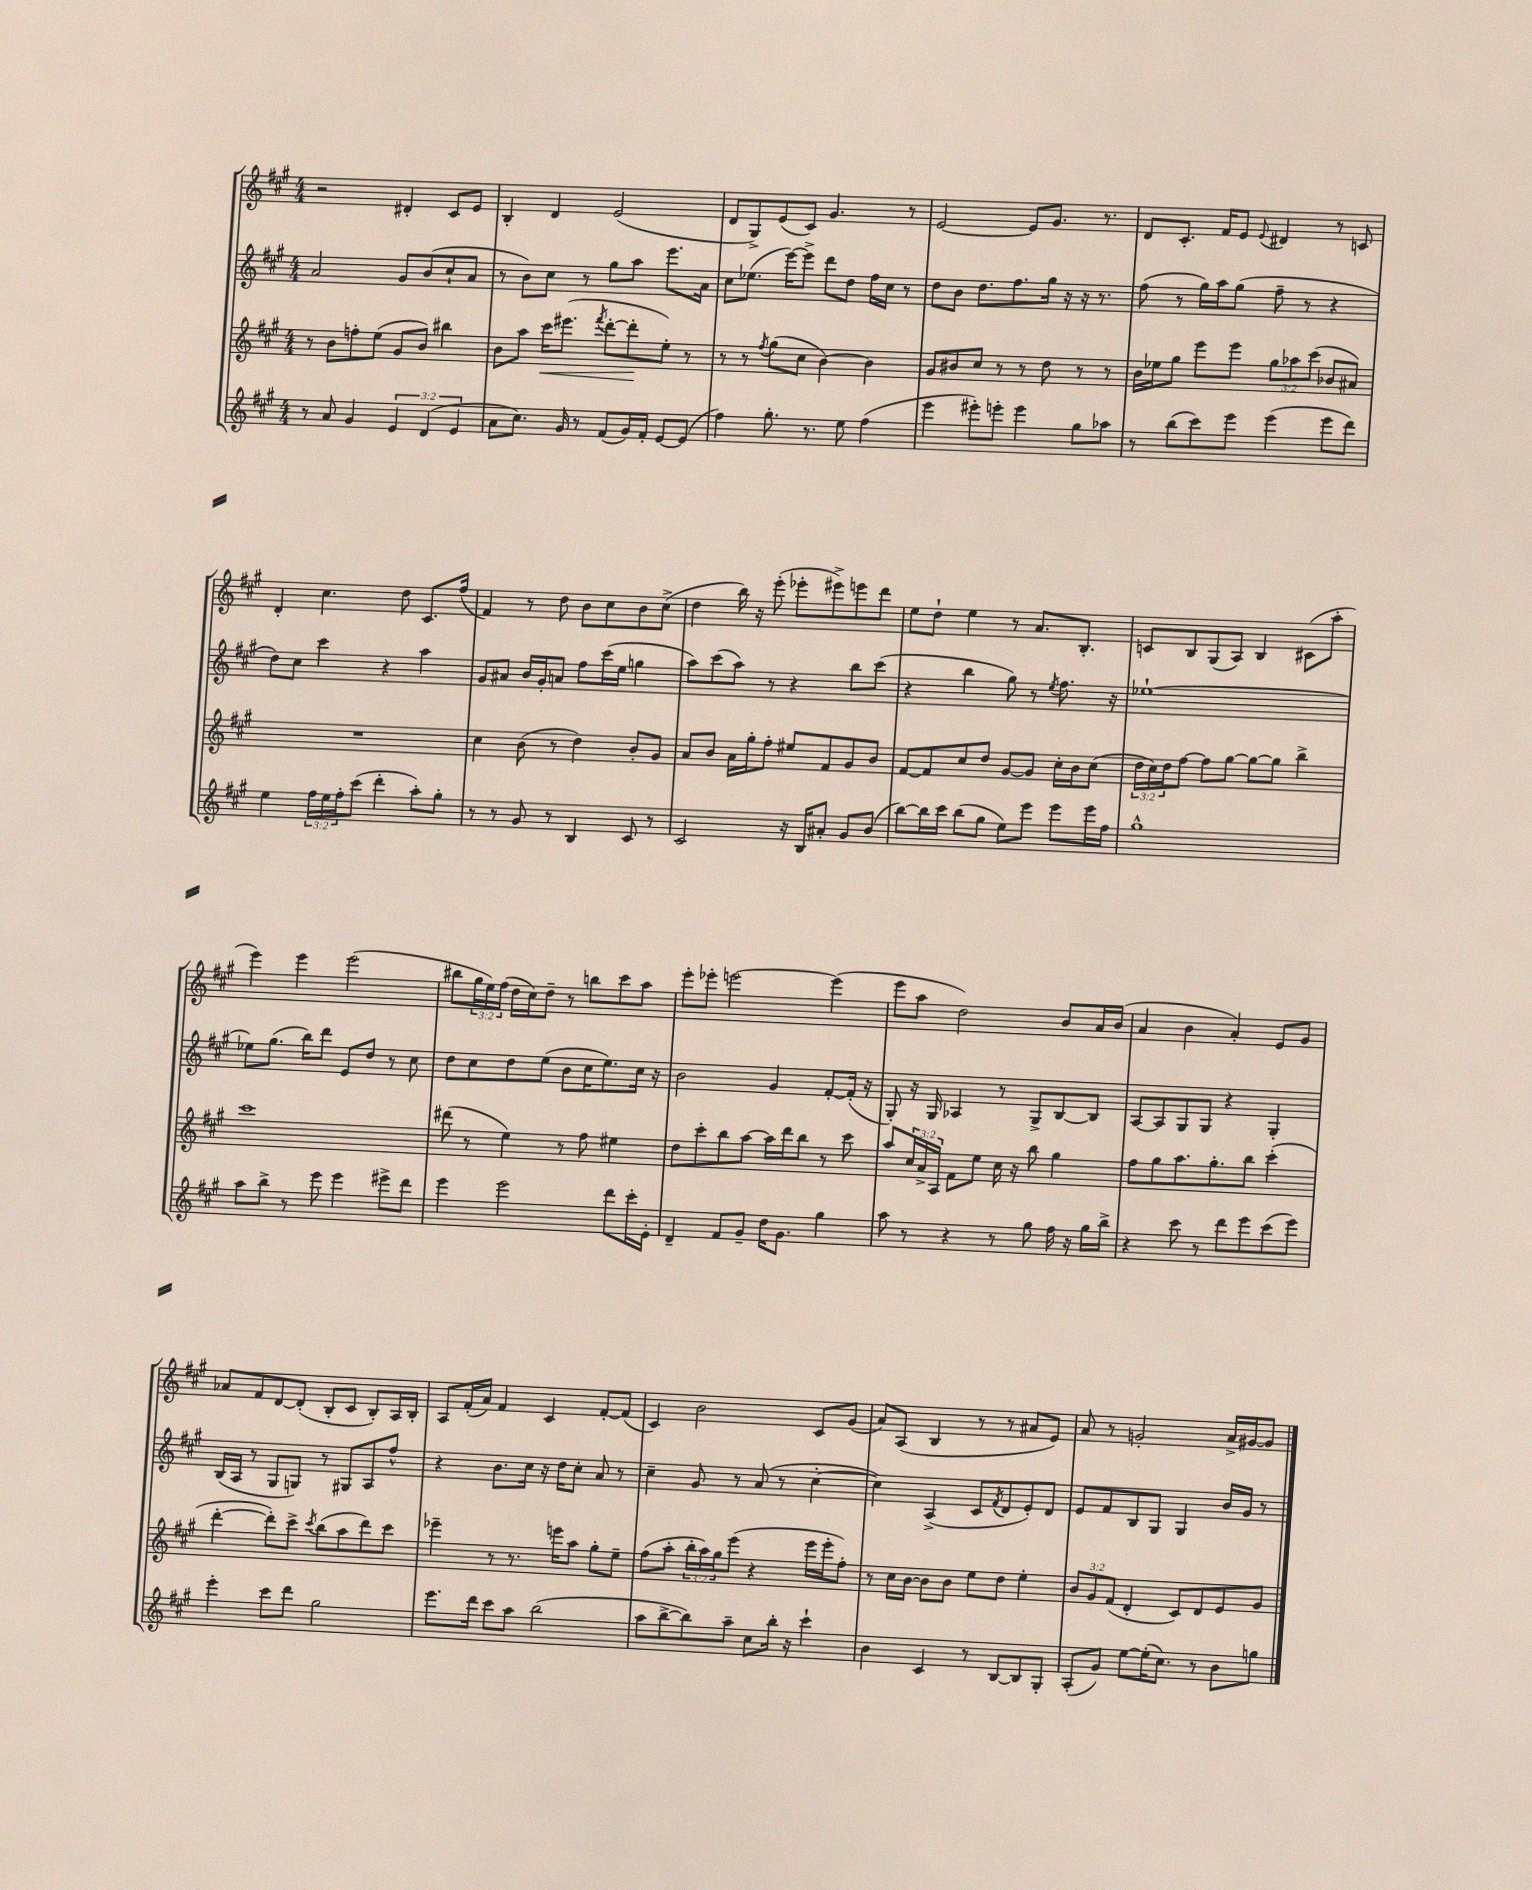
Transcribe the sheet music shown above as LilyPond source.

<<
\new StaffGroup <<
\new Staff = "s0" {
    \clef treble \key a \major \numericTimeSignature \time 4/4 \override Staff.TupletNumber.text = #tuplet-number::calc-fraction-text
    r2 dis'4-. cis'8 e'8 |
    b4-. d'4 e'2( |
    d'8 gis8->) e'8( cis'8) gis'4. r8 |
    e'2~ e'8 gis'8. r8. |
    d'8 cis'8.-. fis'16 e'8 \appoggiatura { e'8 } dis'4 r8 c'8 |
    d'4-. cis''4. d''8 cis'8. fis''16( |
    fis'4) r8 d''8 b'8 cis''8 b'8 cis''8->( |
    d''4 b''16) r16 e'''8-.( ees'''8-. eis'''8->) e'''8 d'''8 |
    e''8 d''8-! e''4 r8 a'8. b8.-. |
    c'8 b8 gis8( a8) b4 cis'8( a''8-. |
    e'''4) e'''4 e'''2( |
    bis''8 \tuplet 3/2 { gis''16 e''16) fis''16( } d''16 cis''16) d''8-- r8 b''8 cis'''8 a''8 |
    e'''8-. ees'''8-. e'''2~ e'''4( |
    e'''8 a''8 d''2) b'8 a'16 b'16( |
    a'4 b'4 a'4-.) e'8 gis'8 |
    aes'8 fis'8 d'8~ d'8-.( b8-. cis'8 b8-.) a16 b16-. |
    a8 fis'16-.( a'16) fis'4 cis'4 fis'8~-. fis'8( |
    cis'4) b'2 cis'8 gis'8( |
    a'8) a8( b4 r8 r8 ais'8 e'8) |
    a'8 r8 g'2-. a'16-> gis'16~ gis'8 \bar "|." |
}
\new Staff = "s1" {
    \clef treble \key a \major \numericTimeSignature \time 4/4
    a'2 gis'8 b'8( cis''8-! a'8 |
    r8 b'8) cis''8 r8 gis''8 a''8 e'''8. a'16 |
    cis''8 ees''8.( e'''16~) e'''8-> d'''8 d''8 fis''16 cis''16 r8 |
    d''8 b'8 d''8. fis''8. gis''16 r16 r16 r8. |
    fis''8( r8 gis''16) a''16 gis''8( fis''8-- r8 r4 |
    d''8) cis''8 cis'''4 r4 a''4 |
    gis'8 ais'8 b'16 gis'16-. a'8 fis''8 cis'''16( e''16 g''4 |
    a''8) cis'''8( a''8) r8 r4 b''8 cis'''8( |
    r4 b''4 gis''8) r8 \acciaccatura { e''8 } fis''8. r16 |
    ees''1~-! |
    ees''8 gis''8.( b''16) d'''8 e'8 d''8 r8 cis''8 |
    d''8 cis''8 d''8 e''8( b'8 cis''16 e''8.) cis''16 r16 |
    b'2 gis'4 fis'8~-. fis'16-.( r16 |
    gis8-.) r16 gis16 aes4 r8 gis8-> b8~ b8 |
    a8~ a8 gis8 gis8 r4 gis4-. |
    b16( a16 r8 gis8 g8) r8 gis8 a8 fis''8-^ |
    r4 b'8. cis''16 r16 d''16 cis''8-. a'8 r8 |
    cis''4-- gis'8 r8 a'8( r8 cis''4~-. |
    cis''4) a4->( cis'8 \acciaccatura { fis'8 } d'8 e'8-.) d'8 |
    e'8 fis'8 b8 gis8 gis4 b'16 gis'16 r8 \bar "|." |
}
\new Staff = "s2" {
    \clef treble \key a \major \numericTimeSignature \time 4/4 \override Staff.TupletNumber.text = #tuplet-number::calc-fraction-text
    r8 b'8 f''8-. e''8( gis'8 b'8) bis''4 |
    b'8 a''8 cis'''16\< eis'''8.( \acciaccatura { fis'''8 } d'''8~-. d'''8-.\! e''8-.) r8 |
    r8 r8 \acciaccatura { fis''8 } gis''8( cis''8 b'4~) b'4 |
    gis'8 bis'8 cis''8 r8 r8 d''8 r8 r8 |
    b'16 ees''16 gis''8 e'''8 e'''8 \tuplet 3/2 { gis''8 aes''8 cis'''8( } bes'8 ais'8) |
    R1 |
    cis''4 b'8( r8 d''4) b'8-. gis'8 |
    a'8 b'8 a'16 gis''16-. fis''8-. eis''8 fis'8 gis'8 b'8 |
    fis'8~ fis'8 cis''8 d''8 gis'8~ gis'8 cis''16-. b'16 cis''8( |
    \tuplet 3/2 { d''16 cis''16) d''16 } fis''8~ fis''8 gis''8~ gis''8~ gis''8 b''4-> |
    cis'''1 |
    dis'''8( r8 e''4) r8 fis''8 eis''4 |
    d''8 cis'''8-. b''8 a''8~ a''16 d'''16 b''8 r8 cis'''8 |
    a''8 \tuplet 3/2 { cis''16 a'16-> a16 } fis'8 e''8 cis''16 r16 b''8 gis''4 |
    fis''8 gis''8 a''8. gis''8.-. b''8 cis'''4-.( |
    d'''4~-. d'''8-.) cis'''8-> \acciaccatura { cis'''8 } b''8( a''8 d'''8) cis'''8 |
    ees'''4-- r8 r8. e'''16 a''8 gis''8-. e''8-- |
    fis''8( a''8-. \tuplet 3/2 { b''16-. a''16) gis''16 } e'''8( r4 e'''16 e'''16-. fis''8-.) |
    r8 cis''16 b'16~ b'8 b'8 e''8 d''8 e''4-. |
    \tuplet 3/2 { b'8 gis'8 fis'8( } d'4-. cis'8) d'8 e'8 gis'8 \bar "|." |
}
\new Staff = "s3" {
    \clef treble \key a \major \numericTimeSignature \time 4/4 \override Staff.TupletNumber.text = #tuplet-number::calc-fraction-text
    r8 a'8 gis'4 \tuplet 3/2 { e'4 d'4( e'4 } |
    a'8 cis''8.) gis'16 r8 fis'8( gis'16) fis'16-. e'8~ e'8( |
    fis''4) gis''8.-. r8. e''8 fis''4( |
    e'''4 eis'''8-.) e'''8-. e'''4 gis''8 aes''8 |
    r8 b''8( cis'''8) e'''8 e'''4( e'''8 d'''8) |
    e''4 \tuplet 3/2 { fis''16 e''16 fis''16-. } cis'''8( d'''4-. a''8-.) gis''8-. |
    r8 r8 gis'8 r8 b4 cis'8 r8 |
    cis'2 r16 b16 ais'8-. gis'8 b'8( |
    b''8~) b''16 cis'''16 b''8( gis''8 e''8) e'''8 e'''8 e'''16 fis''16 |
    gis''1-^ |
    a''8 b''8-> r8 e'''8 e'''4 eis'''8-> d'''8 |
    e'''4 e'''2 d'''8 cis'''16-. e'16-. |
    d'4-- fis'8 gis'8-- d''16 gis'8. gis''4 |
    a''8 r8 r4 r8 gis''8 fis''16 r16 gis''16 b''16-> |
    r4 cis'''8 r8 d'''8 e'''8 cis'''8( e'''8) |
    e'''4-. cis'''8 d'''8 gis''2 |
    e'''8. d'''16 cis'''8 a''8 b''2( |
    a''8 b''8~-> b''8) a''8-- cis''8 b''16-. r16 cis'''4-! |
    b'4 cis'4 r8 b8~ b8 gis8-. |
    a8-.( gis'8) e''8~ e''16-.( cis''8.) r8 b'8 g''8 \bar "|." |
}
>>
>>
\layout { \context { \Score \remove "Bar_number_engraver" } }
